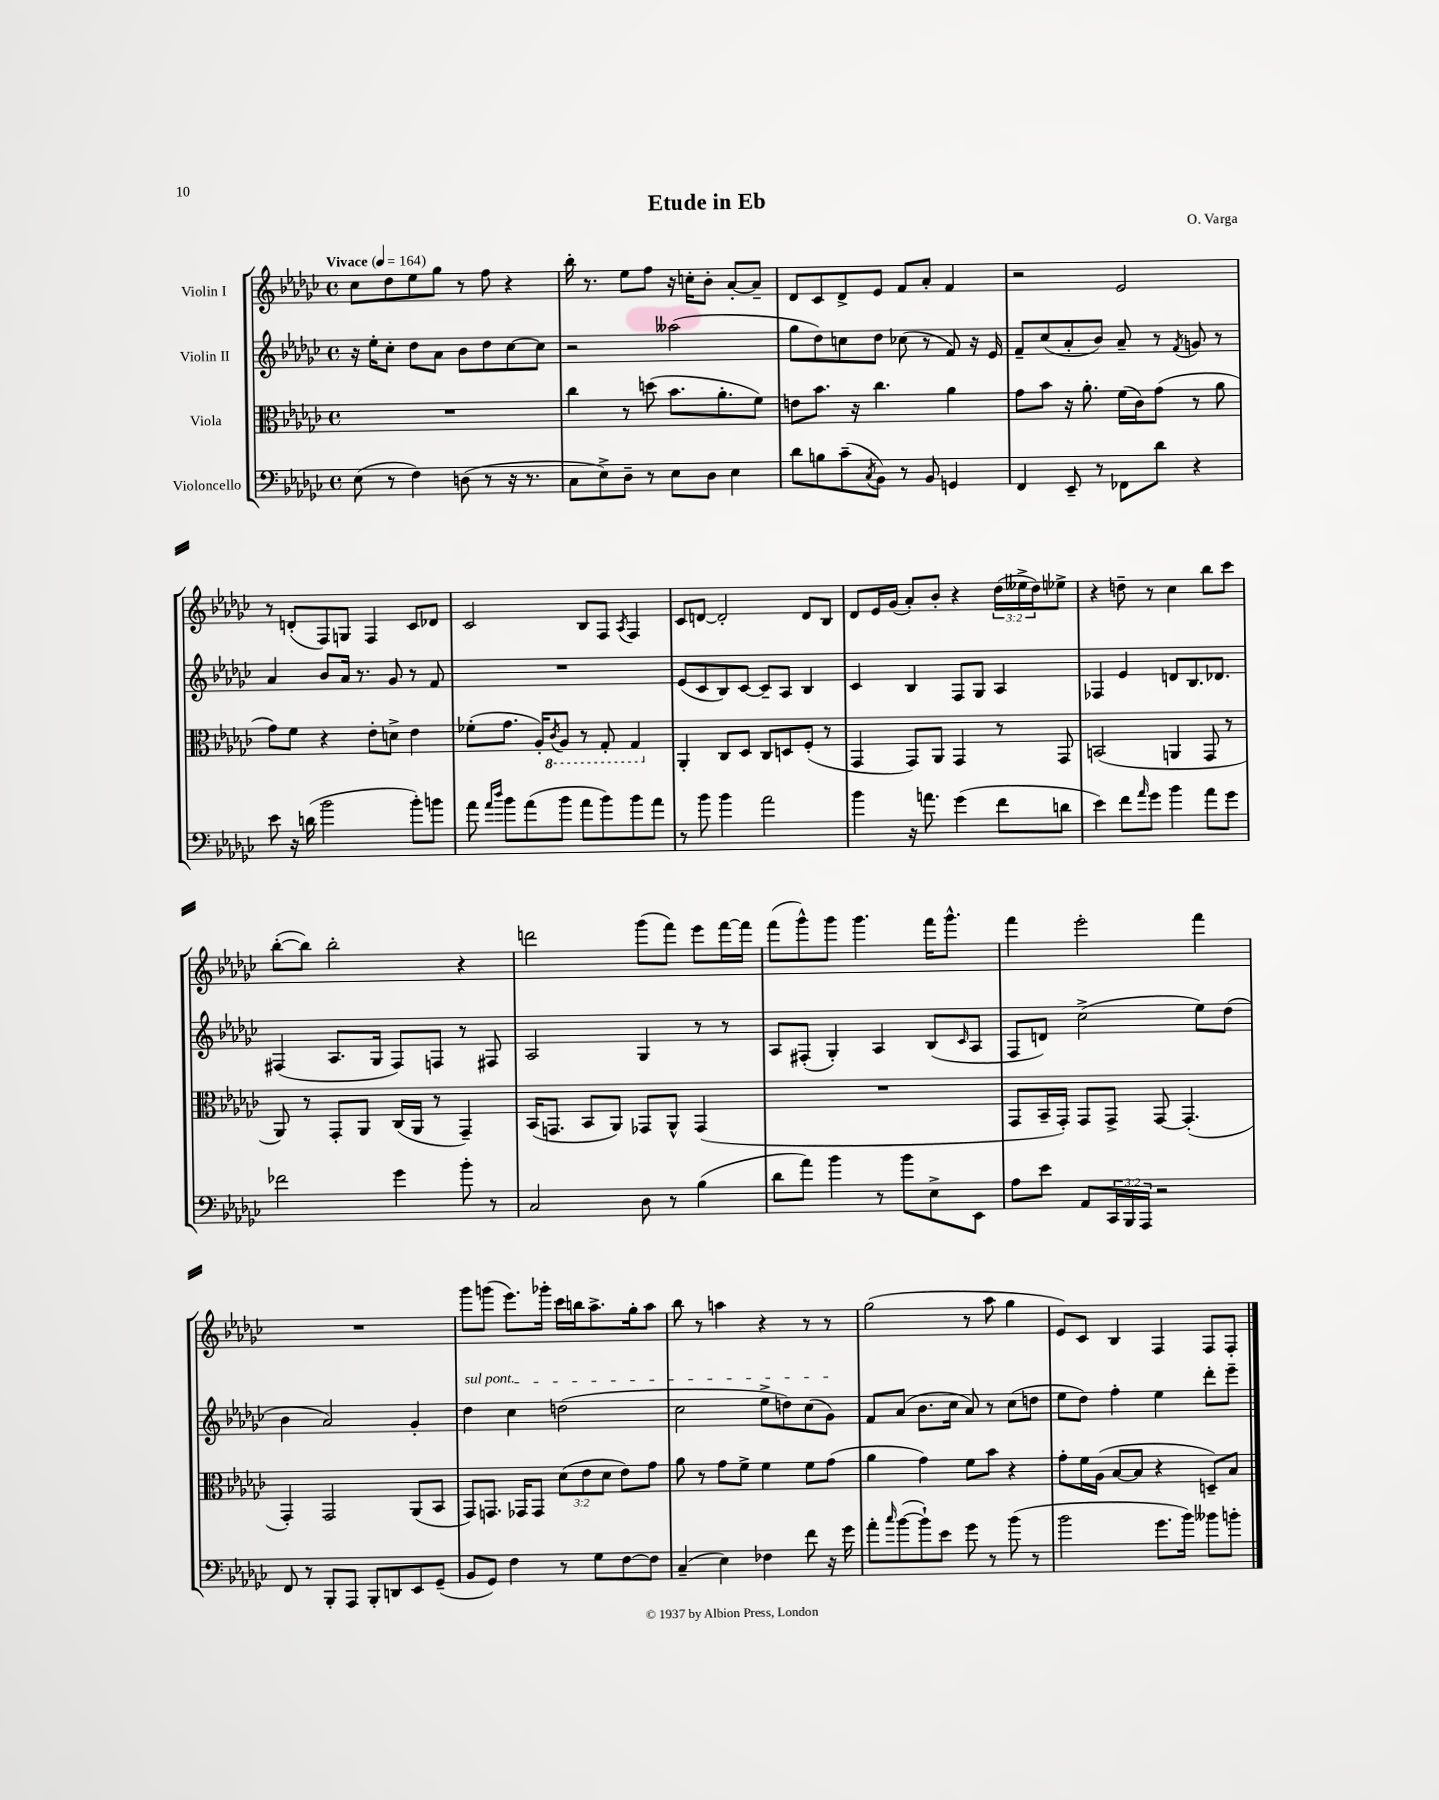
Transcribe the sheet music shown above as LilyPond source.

\header { title = "Etude in Eb" composer = "O. Varga" }
<<
\new StaffGroup <<
\new Staff = "s0" \with { instrumentName = "Violin I" } {
    \clef treble \key ges \major \defaultTimeSignature \time 4/4 \override Staff.TupletNumber.text = #tuplet-number::calc-fraction-text \tempo "Vivace" 4 = 164
    ces''8 des''8 ees''8 ges''8 r8 f''8 r4 |
    bes''16-. r8. ees''8 f''8 r16 c''16-. bes'8-. aes'8~-. aes'8-- |
    des'8 ces'8 des'8-> ees'8 f'8 aes'8-. f'4 |
    r2 ees'2 |
    r8 d'8-.( f8) g8 f4 ces'8 des'8 |
    ces'2 bes8 f8 \acciaccatura { aes8 } f4 |
    ces'8 d'8~ d'2-. d'8 bes8 |
    des'8 ees'16 ges'16( aes'8-.) bes'8-. r4 \tuplet 3/2 { des''16( eeses''16-> des''16) } ees''8-> |
    r4 d''8-- r8 ces''4 bes''8 ces'''8 |
    bes''8~-.( bes''8) bes''2-. r4 |
    d'''2 ges'''8( f'''8) ees'''8 f'''16~ f'''16 |
    f'''8( ges'''8-^) ges'''8 ges'''4. f'''16 ges'''8.-^ |
    f'''4 ees'''2-. f'''4 |
    R1 |
    ges'''8 g'''8( ees'''8.) ges'''16-. ces'''16 b''16 aes''8.-> ges''16-. aes''8 |
    bes''8 r8 a''4 r4 r8 r8 |
    ges''2( r8 aes''8 ges''4 |
    ees'8) ces'8 bes4 f4 f8 f8-. \bar "|." |
}
\new Staff = "s1" \with { instrumentName = "Violin II" } {
    \clef treble \key ges \major \defaultTimeSignature \time 4/4
    r16 ees''16-. ces''8-. des''8 aes'8 bes'8 des''8 ces''8~ ces''8 |
    r2 aeses''2( |
    ges''8 des''8) c''8 des''8 ces''8( r8 f'8) r16 ees'16 |
    f'8-- ces''8( aes'8-. bes'8) aes'8-- r8 \acciaccatura { f'8 } g'8 r8 |
    aes'4 bes'8 aes'16 r8. ges'8 r8 f'8 |
    R1 |
    ees'8( ces'8 bes8) ces'8~ ces'8-- aes8 bes4 |
    ces'4 bes4 f8 ges8 aes4 |
    fes4 ees'4 d'8 bes8. des'8. |
    fis4( aes8. ges16 fis8) f8 r8 fis8 |
    aes2 ges4 r8 r8 |
    aes8 fis8-.( ges4-.) aes4 bes8( \grace { ces'16 } aes8 |
    f8 d'8) ces''2->( ees''8) des''8( |
    bes'4 aes'2) ges'4-. |
    \once \override TextSpanner.bound-details.left.text = \markup { \italic "sul pont." } des''4\startTextSpan ces''4 d''2( |
    ces''2 ees''8-> d''8) ces''8( ges'8\stopTextSpan) |
    f'8 aes'8( bes'8. ces''16 aes'8) r8 ces''8( d''8 |
    ees''8 des''8) f''4-. ees''4 des'''8-. ees'''8-- \bar "|." |
}
\new Staff = "s2" \with { instrumentName = "Viola" } {
    \clef alto \key ges \major \defaultTimeSignature \time 4/4 \override Staff.TupletNumber.text = #tuplet-number::calc-fraction-text
    R1 |
    ces''4 r8 d''8( bes'8. aes'8.-. f'8) |
    e'8 bes'8. r16 ces''4. aes'4 |
    ges'8 bes'8 r16 aes'8.-. f'16( ces'16) ges'8( r8 aes'8 |
    ges'8) f'8 r4 ees'8-. d'8-> ees'4 |
    fes'8-.( ges'8. aes16-.) \ottava #-1 \acciaccatura { ces8 } aes,8 r8 ges,8-. ges,4 \ottava #0 |
    aes,4-. ces8 des8 ces8 d8 f8-.( r8 |
    ges,4 ges,8) aes,8 ges,4 r8 ges,8 |
    b,2( a,4 ges,8 r8 |
    aes,8) r8 ges,8-. aes,8 ces16( aes,16 r8 ges,4--) |
    bes,16( g,8. bes,8 aes,8) ges,8 aes,8-^ ges,4( |
    R1 |
    ges,8 bes,16-- ges,16-.) ges,8 ges,8-> ges,8~ ges,4.-.( |
    ges,4-.) ges,2 aes,8( bes,8 |
    ges,8) g,8. ges,16 ges,8 \tuplet 3/2 { des'8( ees'8 des'8 } ees'8) ges'8 |
    aes'8 r8 ges'8 f'8-> f'4 f'8 ges'8( |
    aes'4 ges'4) f'8 bes'8 r4 |
    ges'8-. f'16 aes16( bes8~ bes8 r4 d8--) bes8 \bar "|." |
}
\new Staff = "s3" \with { instrumentName = "Violoncello" } {
    \clef bass \key ges \major \defaultTimeSignature \time 4/4 \override Staff.TupletNumber.text = #tuplet-number::calc-fraction-text
    ees8( r8 f4) d8( r8 r16 r8. |
    ces8 ees8->) des8-- r8 ees8 des8 ees4 |
    des'8 b8 ces'8--( \acciaccatura { ces8 } bes,8) r8 bes,8 g,4 |
    f,4 ees,8-- r8 fes,8 des'8 r4 |
    ees'8 r16 d'16( bes'2 bes'8-.) b'8 |
    aes'8 \grace { aes'16 des''16 } bes'8 aes'8( bes'8 aes'8 bes'8) bes'8 aes'8 |
    r8 bes'8 bes'4 aes'2 |
    bes'4 r16 a'8. ges'4( f'8 d'8 |
    ees'4) f'8 \grace { aes'16 } ges'8 bes'4 aes'8 ges'8 |
    fes'2 ges'4 bes'8-. r8 |
    ces2 des8 r8 bes4( |
    des'8 aes'8) bes'4 r8 bes'8 ees8-> ees,8 |
    aes8 ees'8 aes,8 \tuplet 3/2 { ces,16 bes,,16 aes,,16 } r2 |
    f,8 r8 bes,,8-. aes,,8 bes,,8-. d,8 ees,8 ges,8--( |
    bes,8 ges,8) f4 r8 ges8 f8~ f8 |
    ces4--( ees4) fes4 f'8 r16 ges'16 |
    aes'8-. \grace { ces''16 } bes'8~( bes'8-!) ees'8 ges'8 r8 bes'8( r8 |
    bes'2 ges'8. bes'16) beses'8 b'8-. \bar "|." |
}
>>
>>
\layout { \context { \Score \remove "Bar_number_engraver" } }
